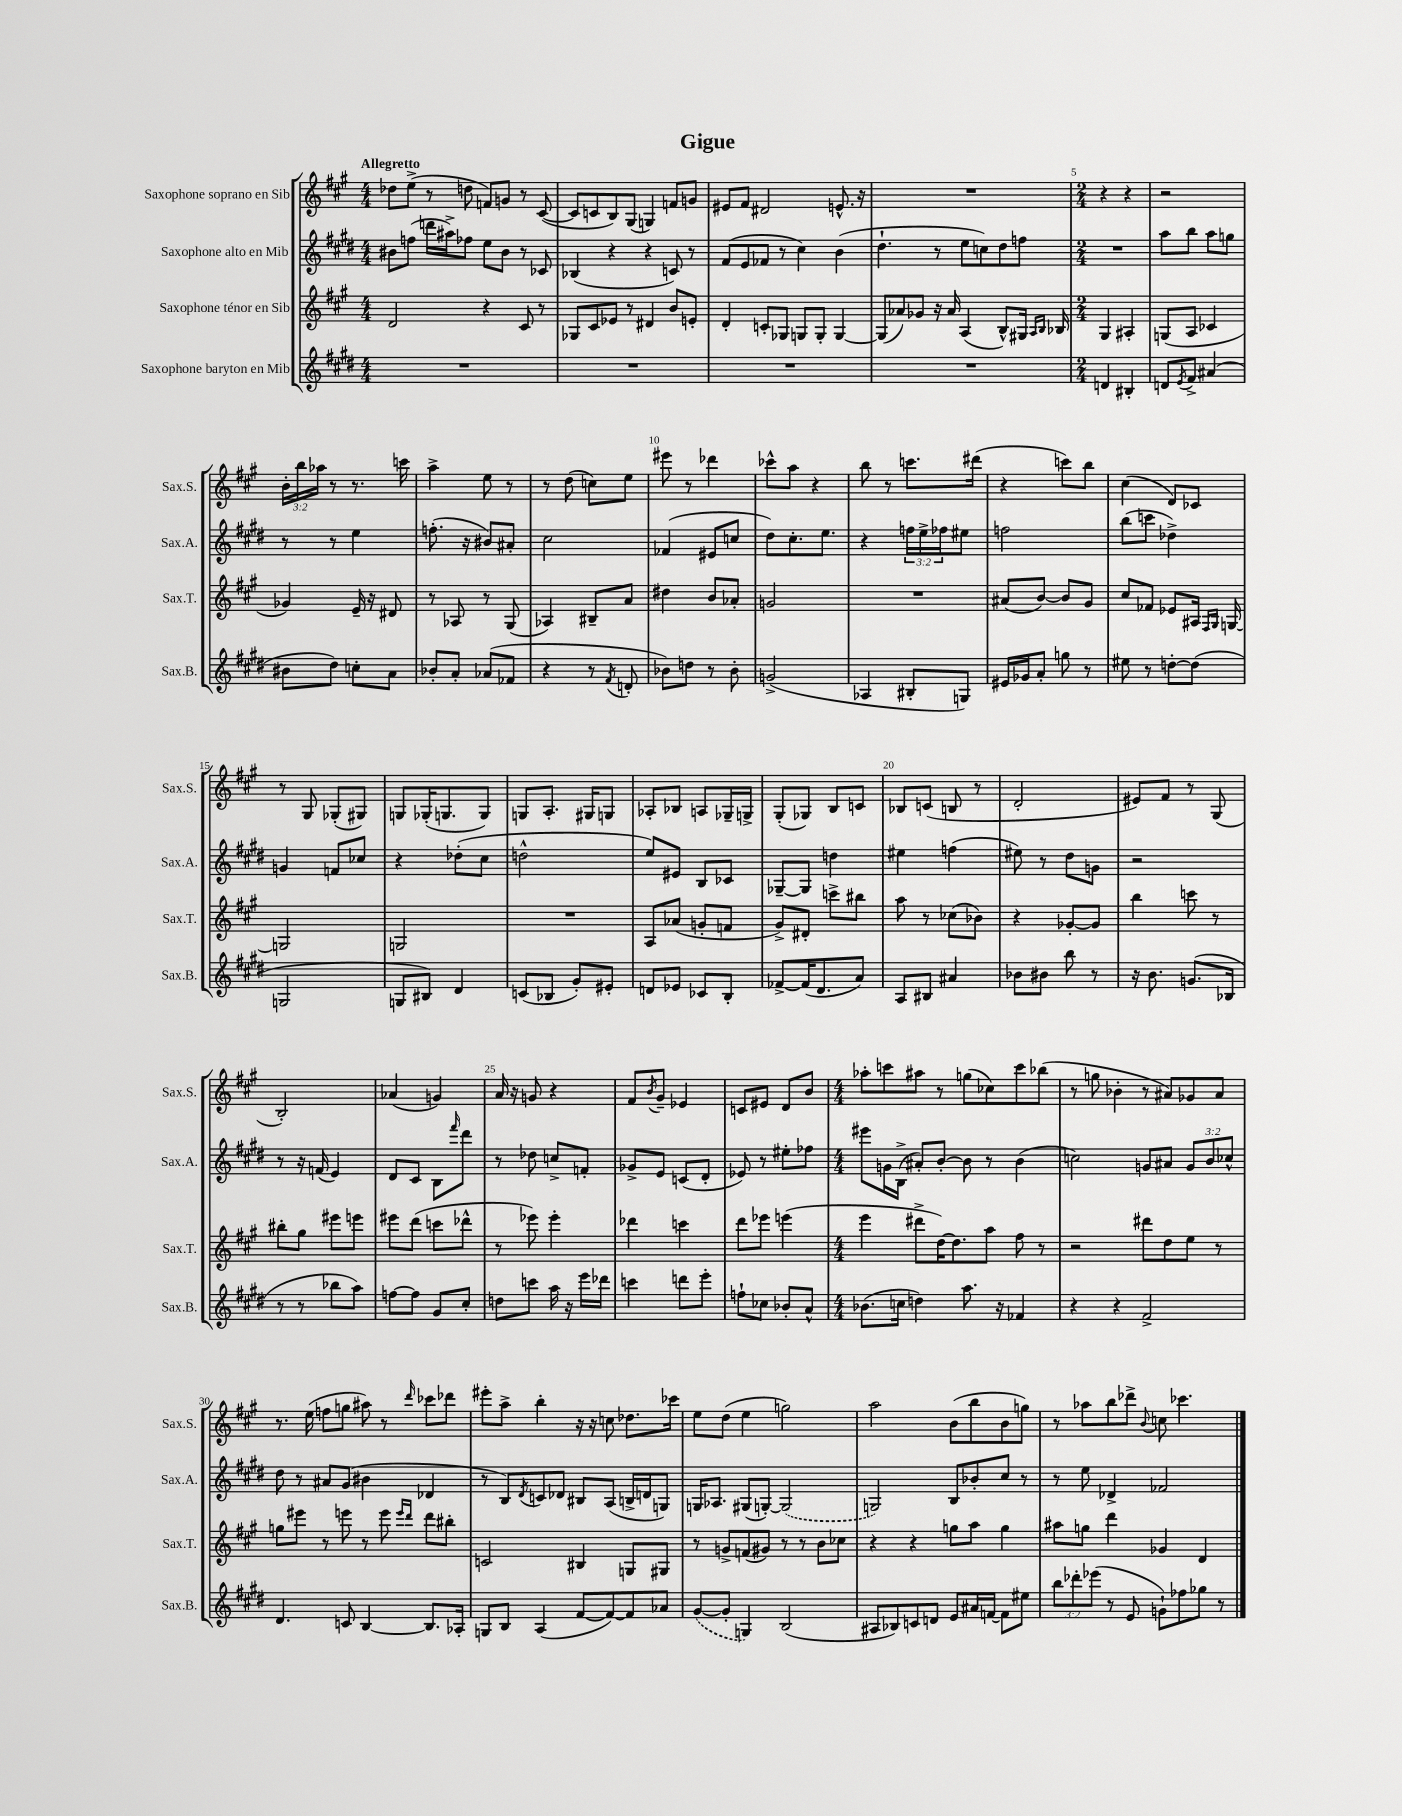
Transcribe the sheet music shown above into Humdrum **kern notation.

**kern	**kern	**kern	**kern
*part4	*part3	*part2	*part1
*staff4	*staff3	*staff2	*staff1
*I"Saxophone baryton en Mib	*I"Saxophone ténor en Sib	*I"Saxophone alto en Mib	*I"Saxophone soprano en Sib
*I'Sax.B.	*I'Sax.T.	*I'Sax.A.	*I'Sax.S.
*clefG2	*clefG2	*clefG2	*clefG2
*k[f#c#g#d#]	*k[f#c#g#]	*k[f#c#g#d#]	*k[f#c#g#]
*M4/4	*M4/4	*M4/4	*M4/4
=1	=1	=1	=1
!	!	!	!LO:TX:a:B:t=Allegretto
1r	2d/	8b#X\L	8dd-X\L
.	.	(8ffn\J	(8ee^\J
.	.	16dddn\LL	8r
.	.	16aa#X^\J)	.
.	.	8ff-X\J	8ddn\
.	4r	8ee\L	8fn/L)
.	.	8b#\J	8gn/J
.	8c#/	8r	8r
.	8r	8c-X/	([8c#/
=2	=2	=2	=2
1r	8G-X/L	(4B-X/	8c#/L]
.	8c#/	.	8cn/
.	8e-X/J	4r	8B/)
.	8r	.	(8G#/J
.	4d#X/	4r	4Gn/)
.	8b/L	8cn/)	8fn/L
.	8en'/J	8r	8gn/J
=3	=3	=3	=3
1r	4d'/	(8f#/L	8e#X/L
.	.	8e/	8f#/J
.	8cn'/L	8f-X/J	2d#X/
.	8G-X/J	8r	.
.	8Gn/L	4cc#\)	.
.	8G'/J	.	.
.	[4G/	(4b\	8.en^^/
.	.	.	16r
=4	=4	=4	=4
1r	(8G/L]	4.dd#`\	1r
.	8a-X/)	.	.
.	8g-X/J	.	.
.	16r	8r	.
.	16a-/	.	.
.	(4A/	8ee\L	.
.	.	8ccn\)	.
.	8B^^/L)	8dd#\	.
.	16G#X/Jk	8ffn\J	.
.	16qqA/LL	.	.
.	16qqB/JJ	.	.
.	16B-X/	.	.
=5	=5	=5	=5
*M2/4	*M2/4	*M2/4	*M2/4
4dn/	4G#/	2r	4r
4B#X'/	4A#X'/	.	4r
=6	=6	=6	=6
8dn/L	(8Gn/L	8aa\L	2r
8qe/	.	.	.
8f#^/J	8A/J	8bb\J	.
(4a#X/	4c-X/	8aa\L	.
.	.	8ggn\J	.
!!LO:LB:g=z
=7	=7	=7	=7
8b#X\L	4g-X/)	8r	24b'\LL
.	.	.	24bb\
.	.	.	24aa-X\JJ
8dd#\J)	.	8r	8r
8ccn'\L	16e~/	4ee\	8.r
.	16r	.	.
8a\J	8d#X/	.	.
.	.	.	16cccn\
=8	=8	=8	=8
8b-X'/L	8r	(8.ffn'\	4aa^\
8a'/J	8A-X/	.	.
.	.	16r	.
(8a-X/L	8r	8b#X/L)	8ee\
8f-X/J	(8G#/	8a#X'/J	8r
=9	=9	=9	=9
4r	4A-X/)	2cc#\	8r
.	.	.	(8dd\
8r	8B#X~/L	.	8ccn\L)
8qf#/	.	.	.
8dn'/	8a/J	.	8ee\J
=10	=10	=10	=10
8b-X\L)	4dd#X\	(4f-X/	8eee#X\
8ddn\J	.	.	8r
8r	8b/L	8e#X/L	4ddd-X\
8b-'\	8a-X'/J	8ccn/J	.
=11	=11	=11	=11
(2gn^/	2gn/	8dd#\L)	8ccc-X^^\L
.	.	8.cc#'\	8aa\J
.	.	.	4r
.	.	8.ee\J	.
=12	=12	=12	=12
4A-X/	2r	4r	8bb\
.	.	.	8r
8B#X'/L	.	24ffn\LL	8.cccn\L
.	.	24ee^\	.
.	.	24ff-X\J	.
8Gn/J)	.	8ee#X\J	.
.	.	.	(16ddd#X\Jk
=13	=13	=13	=13
16e#X/LL	(8a#X/L	2ffn\	4r
16g-X/J	.	.	.
8a'/J	[8b/J)	.	.
8ggn\	8b/L]	.	8cccn\L)
8r	8g#/J	.	8bb\J
=14	=14	=14	=14
8ee#X\	8cc#/L	(8bb\L	(4cc#\
8r	8f-X/J	8cccn\J	.
[8ddn'\L	8e-X/L	4dd-X^\)	8d/L)
(8dd\J]	16A#X/Jk	.	8c-X/J
.	16qqF#/LL	.	.
.	16qqG#/JJ	.	.
.	[16Gn/	.	.
!!LO:LB:g=z
=15	=15	=15	=15
2Gn/	2Gn/]	4gn/	8r
.	.	.	8G#/
.	.	8fn/L	(8G-X'/L
.	.	8cc-X/J	8G#X/J)
=16	=16	=16	=16
8Gn/L	2Gn/	4r	8Gn/L
8B#X/J)	.	.	(16G-X'/K
.	.	.	8.Gn/
4d#/	.	(8dd-X'\L	.
.	.	8cc#\J	8G/J)
=17	=17	=17	=17
(8cn/L	2r	2ddn^^\	8Gn/L
8B-X/J	.	.	8.A'/J
8g#'/L)	.	.	.
.	.	.	16G#X/KL
8e#X'/J	.	.	8Gn/J
=18	=18	=18	=18
8dn/L	8A/L	8ee/L)	8A-X'/L
8e-X/J	(8a-X/J	8e#X/J	8B-X/J
8c-X/L	8gn'/L	8B/L	8An/L
8B'/J	8fn/J	8c-X/J	16G-X~/L
.	.	.	16Gn^/JJ
=19	=19	=19	=19
[8f-X^/L	8g#^/L)	[8G-X~/L	(8G#'/L
(16f-/K]	8d#X'/J	8G-/J]	8G-X/J)
8.d#/	.	.	.
.	8cccn^\L	4ddn\	8B/L
8a/J)	8bb#X\J	.	8cn/J
=20	=20	=20	=20
8A/L	8aa\	4ee#X\	8B-X/L
8B#X/J	8r	.	(8cn/J
4a#X/	(8cc-X\L	(4ffn\	8Bn/
.	8b-X\J)	.	8r
=21	=21	=21	=21
8b-X\L	4r	8ee#X\)	2d'/
8b#X\J	.	8r	.
8bb\	[8g-X'/L	8dd#\L	.
8r	8g-/J]	8gn\J	.
=22	=22	=22	=22
16r	4bb\	2r	8e#X/L)
8.b\	.	.	.
.	.	.	8f#/J
(8.gn/L	8cccn\	.	8r
.	8r	.	(8G#/
16B-X/Jk	.	.	.
!!LO:LB:g=z
=23	=23	=23	=23
8r	8bb#X'\L	8r	2B'/)
8r	8gg#\J	16r	.
.	.	(16fn/	.
8bb-X\L	8eee#X\L	4e/)	.
8aa\J)	8eeen\J	.	.
=24	=24	=24	=24
[8ffn\L	8eee#X\L	8d#/L	(4a-X/
8ff\J]	(8ddd\J	8c#/J	.
8g#/L	8cccn\L	8B\L	4gn/)
.	.	16qqfff#/	.
8cc#'/J	8ddd-X^^\J	8ddd#\J	.
=25	=25	=25	=25
8ddn\L	8r	8r	16a/
.	.	.	16r
8cccn\J	8eee-X\)	8dd-X\	8gn/
16aa\	4eee-'\	8ccn^/L	4r
16r	.	.	.
16eee\LL	.	8fn'/J	.
16ddd-X\JJ	.	.	.
=26	=26	=26	=26
4cccn\	4ddd-X\	8g-X^/L	8f#/L
.	.	.	8qb/
.	.	8e/J	8g#~/J
8dddn\L	4cccn\	(8cn/L	4e-X/
8eee'\J	.	8d#'/J	.
=27	=27	=27	=27
8ffn`\L	8ddd\L	8e-X/)	8cn/L
8cc-X\J	8eee-X\J	8r	8e#X/J
8b-X'/L	(4eeen\	8ee#X'\L	8d/L
8a^^/J	.	8ff-X\J	8b/J
=28	=28	=28	=28
*M4/4	*M4/4	*M4/4	*M4/4
(8.b-X\L	4eee\	8eee#X\L	8aa-X'\L
.	.	16gn\L	8cccn\
16ccn\Jk	.	(16B^\JJ	.
4ddn\)	8ddd#X^\L	8a#X'/L)	8aa#X\J
.	[16dd\K)	[8b'/J	8r
.	8.dd\]	.	.
8.aa\	.	8b\]	(8ggn\L
.	8aa\J	8r	8cc-X\)
16r	.	.	.
4f-X/	8ff#\	(4b\	8ccc\
.	8r	.	(8bb-X\J
=29	=29	=29	=29
4r	2r	2ccn\)	8r
.	.	.	8ggn\
4r	.	.	4b-X'\
2f#^/	8ddd#X\L	8gn/L	8r
.	8dd\	8a#X/J	8a#X/L)
.	8ee\J	12g/L	8g-X/
.	.	12b/	.
.	8r	.	8a#/J
.	.	12cc-X^^/J	.
!!LO:LB:g=z
=30	=30	=30	=30
4.d#/	8ggn\L	8dd#\	8.r
.	8eee#X\J	8r	.
.	.	.	(16ee\
.	8r	8a#X/L	8ffn\L
8cn/	8eeen\	(8g#/J	8ggn\J
[4B/	8r	4b#X\	8aa#X\)
.	8eee\	.	8r
.	16qqeee/LL	.	.
.	16qqddd/JJ	.	16qqddd/
8.B/L]	8ddd\L	4d-X/	8ccc-X\L
.	8bb#X'\J	.	8ddd-X\J
16A-X'/Jk	.	.	.
=31	=31	=31	=31
8Gn/L	2cn/	8r	8eee#X'\L
8B/J	.	8B/L)	8aa^\J
.	.	8qd#/	.
(4A/	.	8cn/	4bb'\
.	.	8d-X/J	.
[8f#/L	4B#X/	8B#X/L	16r
.	.	.	16r
8f#/_)	.	(8A/J	8ccn\
8f#/]	8Gn/L	16Bn^/LL	8.dd-X\L
.	.	16dn/J	.
8a-X/J	8G#X/J	8Gn/J)	.
.	.	.	16ccc-X\Jk
=32	=32	=32	=32
([8g#/L	8r	16Gn/KL	8ee\L
.	.	8.A-X/J	.
8g#'/J]	8gn^/L	.	(8dd\J
4Gn/)	(8fn/	(8G#X/L	4ee\
.	8g#X/J)	[8Gn'/J)	.
(2B/	8r	(2G/]	2ggn\)
.	8r	.	.
.	8b\L	.	.
.	8cc-X\J	.	.
=33	=33	=33	=33
8A#X/L	4r	2Gn/)	2aa\
8B-X/)	.	.	.
8cn/	4r	.	.
8dn/J	.	.	.
8e/L	8ggn\L	8B/L	(8b\L
16a#X/L	8aa\J	8b-X'/	8bb\
[16fn/JJ	.	.	.
8f\L]	4gg\	8cc#/J	8b\
8ee#X\J	.	8r	8ggn\J)
=34	=34	=34	=34
12bb\L	8aa#X\L	8r	8r
12ddd-X'\	.	.	.
.	8ggn\J	8ee\	8aa-X\L
(12eee-X\J	.	.	.
8r	4ddd\	4d-X^/	8bb\
8e/	.	.	8ddd-X^\J
.	.	.	8qqb/
8gn`\L)	4g-X/	2f-X/	8ccn\
8ff-X\	.	.	4.ccc-X\
8gg-X\J	4d/	.	.
8r	.	.	.
==	==	==	==
*-	*-	*-	*-
